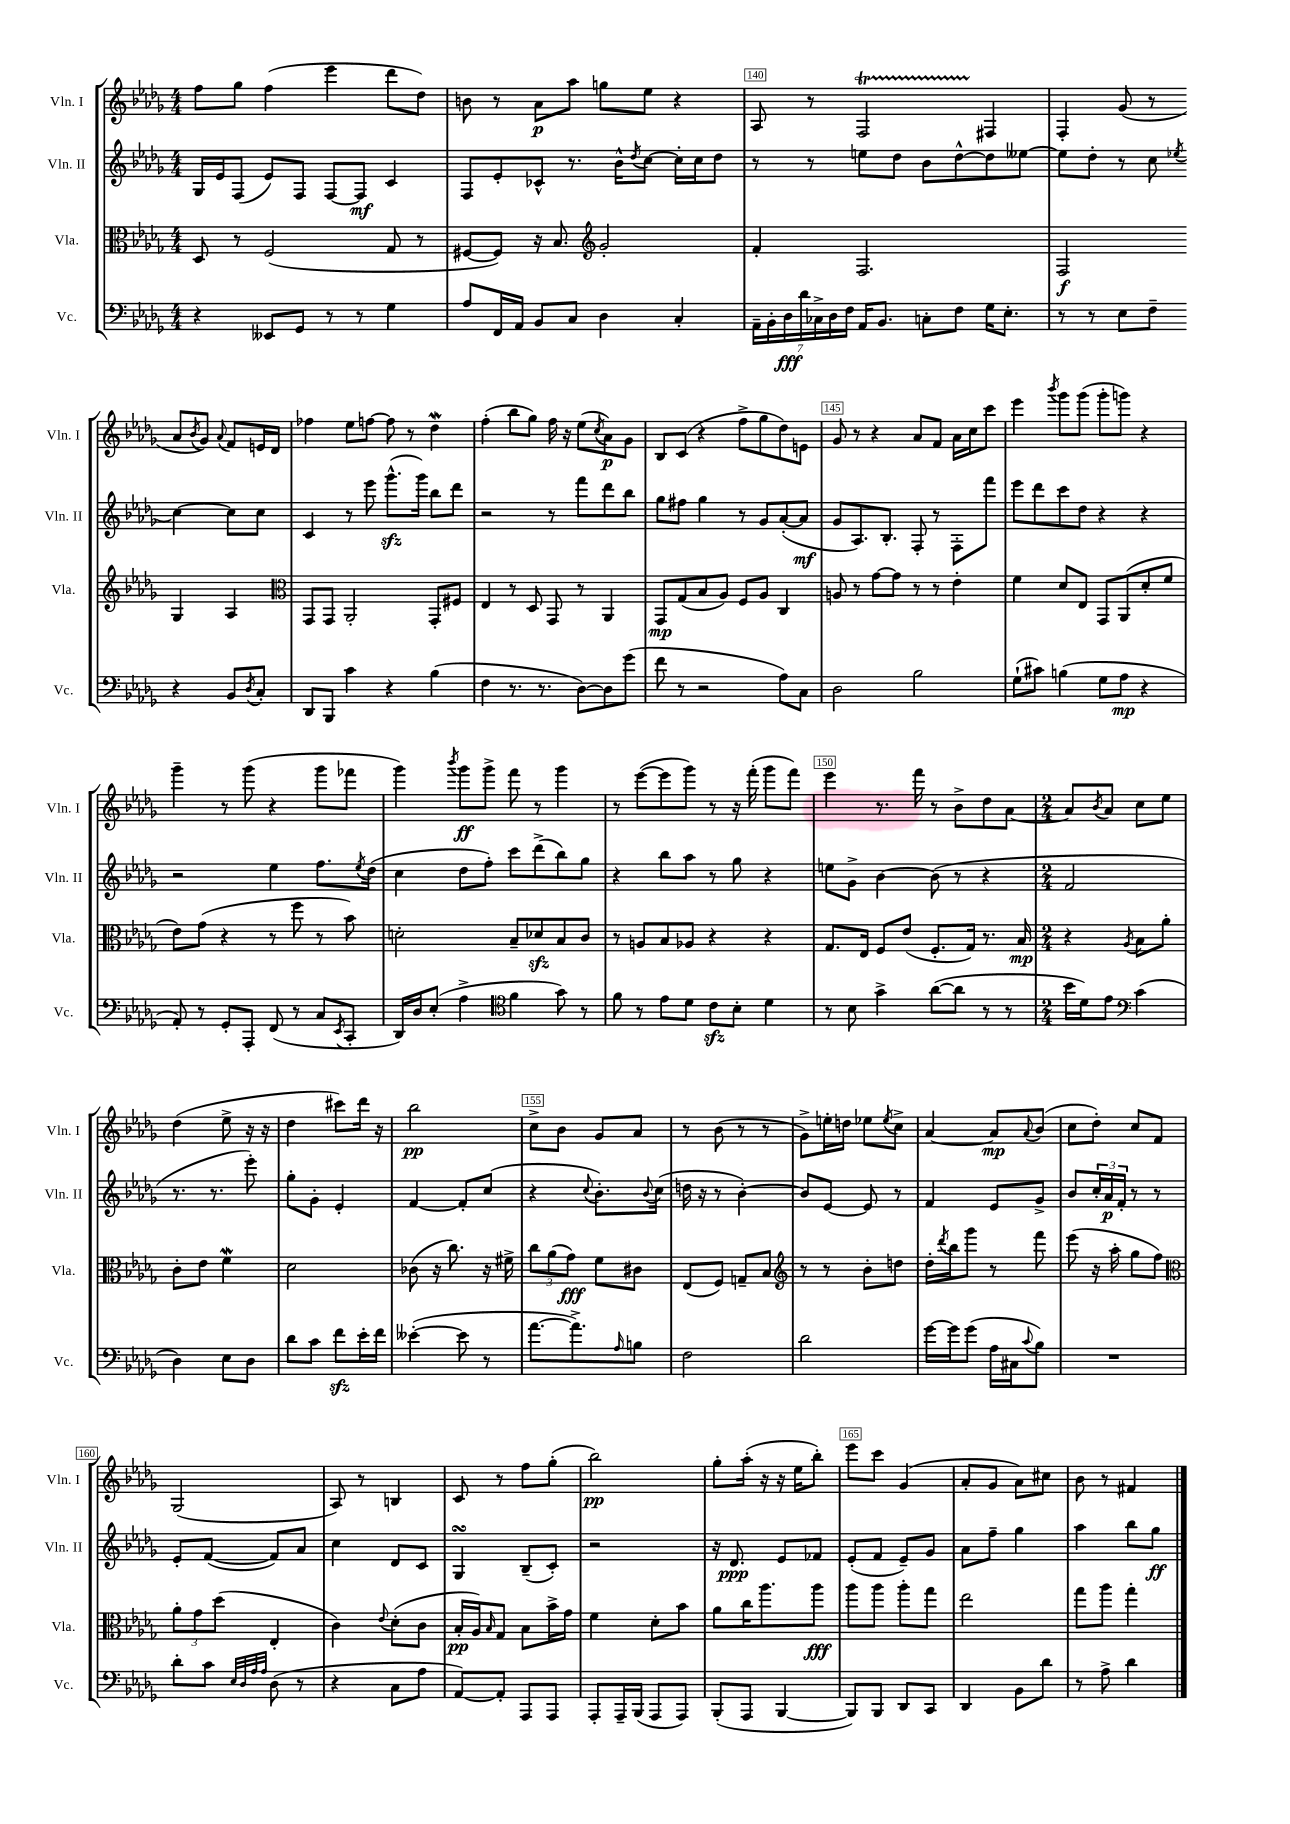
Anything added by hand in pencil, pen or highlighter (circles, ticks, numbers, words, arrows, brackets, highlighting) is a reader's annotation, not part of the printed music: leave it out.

**kern	**kern	**kern	**kern
*staff4	*staff3	*staff2	*staff1
*clefF4	*clefC3	*clefG2	*clefG2
*k[b-e-a-d-g-]	*k[b-e-a-d-g-]	*k[b-e-a-d-g-]	*k[b-e-a-d-g-]
*M4/4	*M4/4	*M4/4	*M4/4
4r	8D-	16G-	8ff
.	.	16e-	.
.	8r	(8F	8gg-
8EE--	(2F	8e-)	(4ff
8GG-	.	8F	.
8r	.	[8F	4eee-
8r	.	8F]	.
4G-	8G-	4c	8ddd-
.	8r	.	8dd-)
=	=	=	=
8A-	[8F#	8F	8b
16FF	8F#])	8e-'	8r
16AA-	.	.	.
8BB-	16r	8c-^^	8a-
.	8.B-	.	.
8C	.	8.r	8aa-
*	*clefG2	*	*
4D-	2g-'	.	8gg
.	.	16b-^^	.
.	.	8qdd-	.
.	.	[8cc	8ee-
4C'	.	16cc']	4r
.	.	16cc	.
.	.	8dd-	.
=	=	=	=
28AA-~	4f'	8r	8A-
28BB-'	.	.	.
28D-	.	.	.
28d-	.	.	.
.	.	8r	8r
28C-^	.	.	.
28D-	.	.	.
28F	.	.	.
16AA-	2.F	8ee	2F
8.BB-	.	.	.
.	.	8dd-	.
8C'	.	8b-	.
8F	.	[8dd-^^	.
16G-	.	8dd-]	4F#
8.E-'	.	.	.
.	.	[8ee--	.
=	=	=	=
8r	2F	8ee--]	4F'
8r	.	8dd-'	.
8E-	.	8r	(8g-
8F~	.	8cc	8r
.	.	8qee-	.
4r	4G-	[4cc	8a-
.	.	.	8qb-
.	.	.	8g-)
.	.	.	8qqa-
8BB-	4A-	8cc]	8f
8qD-	.	.	.
8C'	.	8cc	16e
.	.	.	16d-
=	=	=	=
*	*clefC3	*	*
8DD-	8GG-	4c	4ff-
8BBB-	8GG-	.	.
4c	2AA-'	8r	8ee-
.	.	8eee-	[8ff
4r	.	(8.ggg-^^	8ff]
.	.	.	8r
.	.	16ggg-)	.
(4B-	8GG-'	8bb-	4dd-
.	8F#	8ddd-	.
=	=	=	=
4F	4E-	2r	(4ff'
8.r	8r	.	8bb-
.	8D-	.	8gg-)
8.r	.	.	.
.	8GG-	8r	16ff
.	.	.	16r
[8D-)	8r	8fff	(8ee-
.	.	.	8qcc
8D-]	4AA-	8ddd-	8a-)
(8g-	.	8bb-	8g-
=	=	=	=
8f	8GG-	8gg-	8B-
8r	(8G-	8ff#	(8c
2r	8B-	4gg-	4r
.	8A-)	.	.
.	8F	8r	8ff^
.	8A-	8g-	8gg-
8A-)	4C	([8a-'	8dd-)
8C	.	8a-]	8e
=	=	=	=
2D-	8A	8g-	8g-
.	8r	8.A-)	8r
.	[8g-	.	4r
.	.	8.B-'	.
.	8g-]	.	.
2B-	8r	8F'	8a-
.	8r	8r	8f
.	4e-'	8F'	16a-
.	.	.	16cc
.	.	8fff	8ccc
=	=	=	=
(8G-`	4f	8eee-	4eee-
8c#)	.	8ddd-	.
.	.	.	8qbbb-
(4B	8d-	8ccc	8ggg-
.	8E-	8dd-	(8ggg-
8G-	8GG-	4r	8ggg-'
8A-	(8AA-	.	8ggg)
4r	8d-'	4r	4r
.	8f	.	.
=	=	=	=
8AA-')	8e-)	2r	4ggg-~
8r	(8g-	.	.
8GG-'	4r	.	8r
8AAA-'	.	.	(8ggg-
(8FF	8r	4ee-	4r
8r	8ff	.	.
8C	8r	8.ff	8ggg-
8qEE-	.	.	.
8CC'	8b-)	.	8fff-
.	.	8qee-	.
.	.	(16dd-	.
=	=	=	=
16DD-)	2d'	4cc	4ggg-)
16D-	.	.	.
(8E-'	.	.	.
.	.	.	8qbbb-
4A-^	.	8dd-	8ggg-
.	.	8ff')	8ggg-^
*clefC4	*	*	*
4f	8B-~	8ccc	8fff
.	8d-	(8ddd-^	8r
8g-)	8B-	8bb-)	4ggg-
8r	8c	8gg-	.
=	=	=	=
8f	8r	4r	8r
8r	8A	.	([8eee-
8e-	8B-	8bb-	8eee-]
8d-	8A-	8aa-	8ggg-)
8c	4r	8r	8r
8B-'	.	8gg-	16r
.	.	.	(16fff'
4d-	4r	4r	8ggg-
.	.	.	8fff)
=	=	=	=
8r	8.G-	8ee	4eee-
8B-	.	8g-^	.
.	16E-	.	.
4g-^	8F	[4b-	8.r
.	(8e-	.	.
.	.	.	16fff
([8a-	8.F'	(8b-]	8r
8a-]	.	8r	8b-^
.	16G-)	.	.
8r	8.r	4r	8dd-
8r	.	.	[8a-
.	16B-	.	.
=	=	=	=
*M2/4	*M2/4	*M2/4	*M2/4
16b-	4r	2f	8a-]
16d-)	.	.	.
.	.	.	8qb-
8e-	.	.	8a-
*clefF4	*	*	*
.	8qA-	.	.
(4c	8B-	.	8cc
.	8a-'	.	8ee-
=	=	=	=
4D-)	8c'	8.r	(4dd-
.	8e-	.	.
.	.	8.r	.
8E-	4f	.	8ee-^
8D-	.	8eee-')	16r
.	.	.	16r
=	=	=	=
8d-	2d-	8gg-'	4dd-
8c	.	8g-'	.
8f	.	4e-'	8ccc#)
16e-'	.	.	16ddd-
16f	.	.	16r
=	=	=	=
([4e--'	(8c-	[4f	2bb-
.	16r	.	.
.	8.cc)	.	.
8e--]	.	8f']	.
8r	16r	(8cc	.
.	16f#^	.	.
=	=	=	=
[8.a-	12cc	4r	8cc^
.	(12a-	.	.
.	.	.	8b-
.	12g-)	.	.
8.a-^])	.	.	.
.	.	8qqcc	.
.	8f	8.b-')	8g-
16qqA-	.	.	.
8B	8c#	.	8a-
.	.	8qqb-	.
.	.	(16cc	.
=	=	=	=
2F	(8E-	16dd	8r
.	.	16r	.
.	8F)	8r	(8b-
.	8G~	[4b-')	8r
.	8B-	.	8r
=	=	=	=
*	*clefG2	*	*
2d-	8r	8b-]	8g-^)
.	8r	[8e-	16ee'
.	.	.	16dd
.	8b-'	8e-]	8ee-
.	.	.	8qee-
.	8dd	8r	8cc^
=	=	=	=
[16g-	16dd-'	4f	[4a-
.	8qddd-	.	.
16g-]	16bb-	.	.
(8g-	8ggg-	.	.
16A-	8r	8e-	8a-]
16C#	.	.	.
8qqc	.	.	8qqa-
8B-)	8fff	8g-^	(8b-
=	=	=	=
2r	(8eee-	8b-	8cc
.	16r	24cc'	8dd-')
.	.	24a-	.
.	16aa-'	.	.
.	.	24f'	.
.	8gg-	8r	8cc
.	8ff)	8r	8f
=	=	=	=
*	*clefC3	*	*
8d-'	12a-'	8e-'	(2G-
.	12g-	.	.
8c	.	([8f	.
.	(12dd-	.	.
32qqE-	.	.	.
32qqD-	.	.	.
32qqA-	.	.	.
32qqA-	.	.	.
(8D-	4E-'	8f])	.
8r	.	8a-	.
=	=	=	=
4r	4c)	4cc	8A-)
.	.	.	8r
.	8qqe-	.	.
8C	(8d-'	8d-	4B
8A-	8c	8c	.
=	=	=	=
[8AA-)	16B-'	4G-	8c
.	16A-)	.	.
.	16qqB-	.	.
8AA-']	8G-	.	8r
8AAA-	8B-	(8B-~	8ff
8AAA-	16b-^	8c')	(8gg-'
.	16g-	.	.
=	=	=	=
8AAA-'	4f	2r	2bb-)
16AAA-~	.	.	.
(16BBB-	.	.	.
8AAA-	8d-'	.	.
8AAA-)	8b-	.	.
=	=	=	=
(8BBB-'	8a-	16r	8gg-'
.	.	8.d-	.
8AAA-	16cc	.	(16aa-'
.	8.aa-	.	16r
[4BBB-	.	8e-	16r
.	.	.	16ee-
.	8aa-	8f-	8bb-')
=	=	=	=
8BBB-])	8aa-	(8e-'	8eee-
8BBB-	8aa-	8f	8ccc
8DD-	8aa-'	8e-~)	(4g-
8CC	8gg-	8g-	.
=	=	=	=
4DD-	2ee-	8a-	8a-'
.	.	8ff~	8g-
8BB-	.	4gg-	8a-)
8d-	.	.	8cc#
=	=	=	=
8r	8gg-	4aa-	8b-
8A-^	8aa-	.	8r
4d-	4gg-'	8bb-	4f#
.	.	8gg-	.
==	==	==	==
*-	*-	*-	*-
